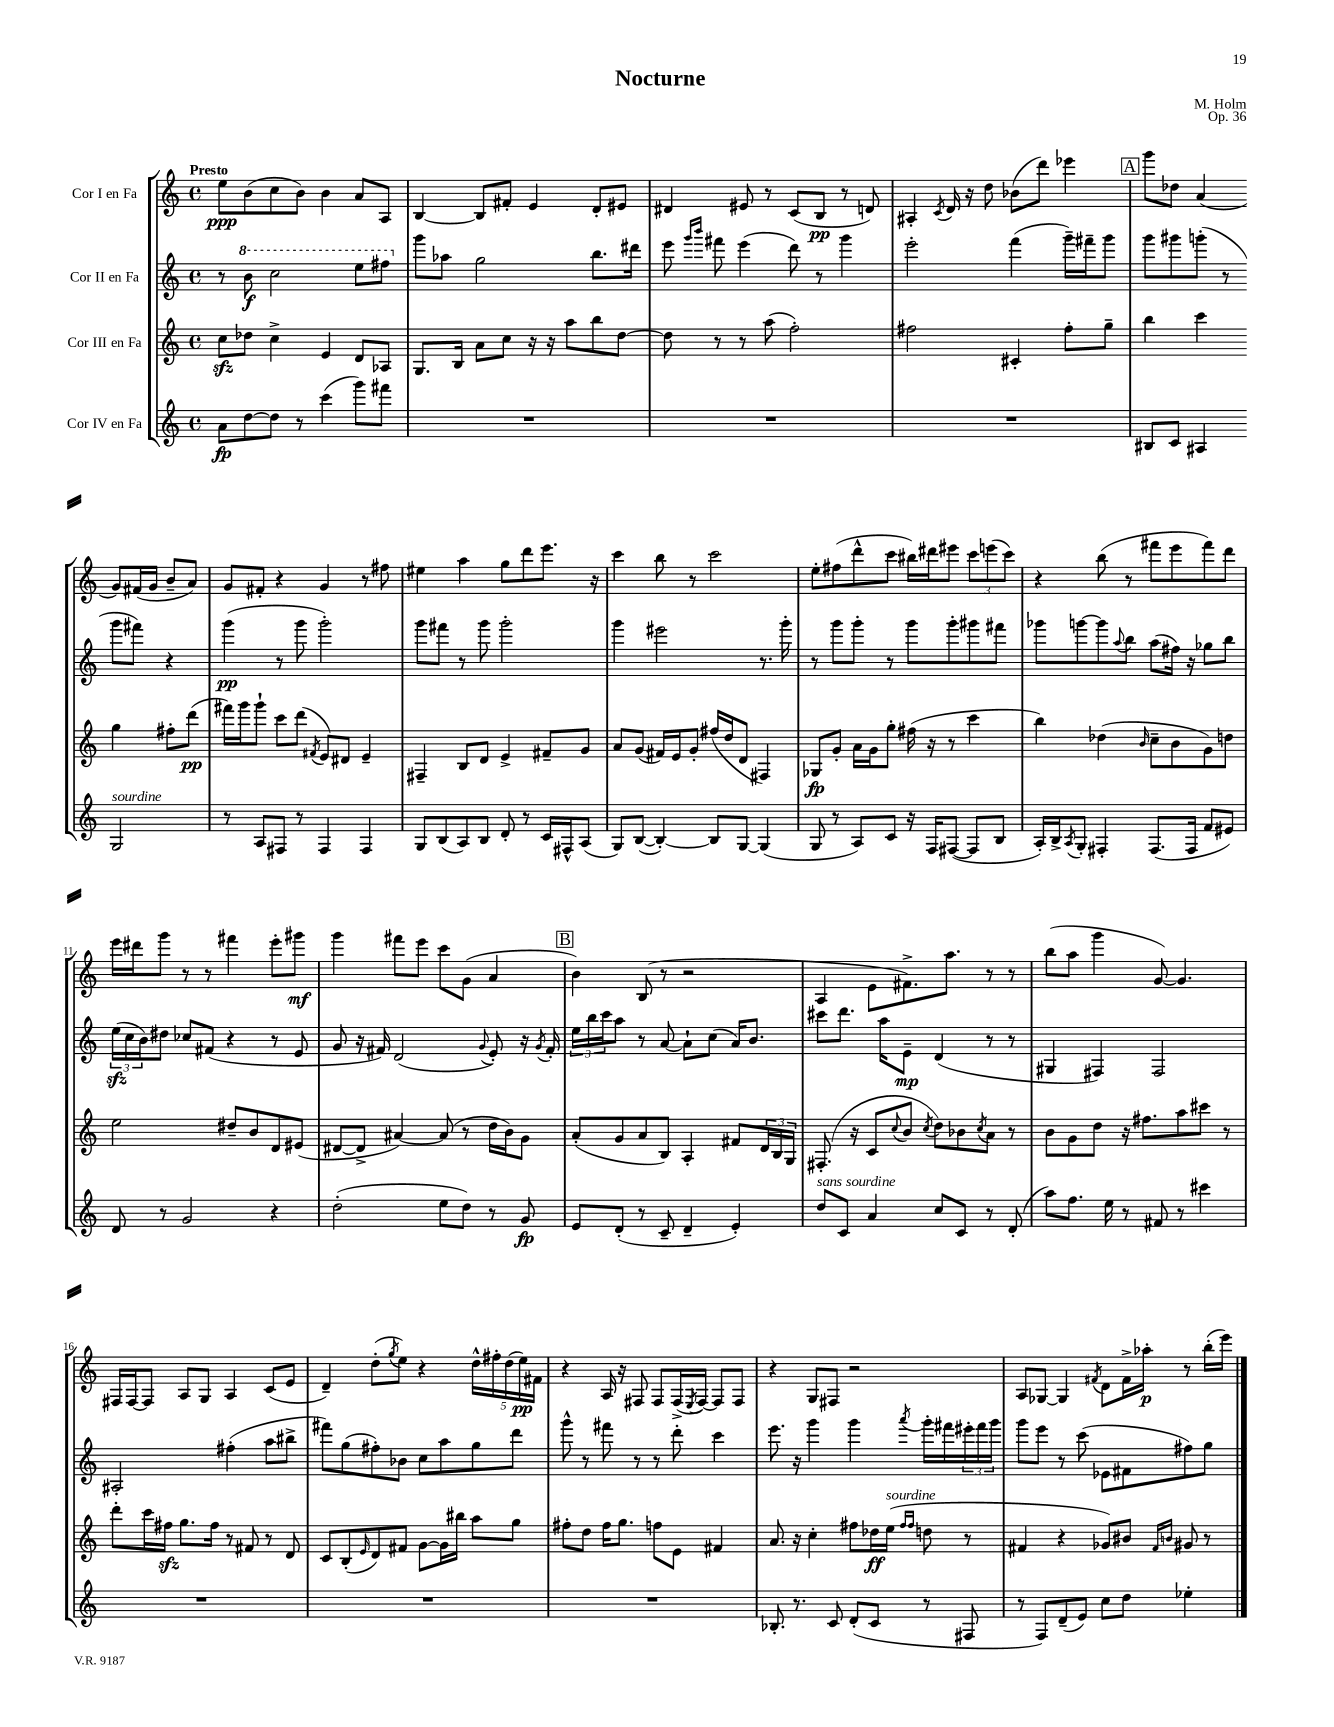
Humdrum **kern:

**kern	**kern	**kern	**kern
*staff4	*staff3	*staff2	*staff1
*clefG2	*clefG2	*clefG2	*clefG2
*k[]	*k[]	*k[]	*k[]
*M4/4	*M4/4	*M4/4	*M4/4
*met(c)	*met(c)	*met(c)	*met(c)
8a	8cc	8r	8ee
[8dd	8dd-	8bb	(8b
8dd]	4cc^	2ccc	8cc
8r	.	.	8b)
(4ccc	4e	.	4b
8ggg)	8d	8eee	8a
8fff#	8A-	8fff#	8A
=	=	=	=
1r	8.G	8ggg	[4B
.	.	8aa-	.
.	16B	.	.
.	8a	2gg	8B]
.	8cc	.	8f#'
.	16r	.	4e
.	16r	.	.
.	8aa	.	.
.	8bb	8.bb	8d'
.	[8dd	.	8e#
.	.	16ddd#	.
=	=	=	=
1r	8dd]	8eee	4d#
.	.	16qqggg	.
.	.	16qqbbb	.
.	8r	8fff#	.
.	8r	(4eee	8e#
.	(8aa	.	8r
.	2ff')	8ddd)	(8c
.	.	8r	8B
.	.	4ggg	8r
.	.	.	8d)
=	=	=	=
1r	2ff#	2eee'	4A#'
.	.	.	8qc
.	.	.	16d
.	.	.	16r
.	.	.	8dd
.	4c#'	(4fff	(8b-
.	.	.	8ddd)
.	8ff#'	16ggg~)	4eee-
.	.	16fff#~	.
.	8gg~	8ggg	.
=	=	=	=
8B#	4bb	8ggg	8ggg
8c	.	8ggg#	8dd-
4A#	4ccc	(8ggg'	(4a
.	.	8r	.
2G	4gg	8ggg	8g)
.	.	8fff#)	(16f#
.	.	.	16g
.	8ff#'	4r	8b~
.	(8ddd	.	8a)
=	=	=	=
8r	16fff#)	(4ggg	8g
.	16ggg	.	.
8A	8ggg`	.	8f#'
8F#	8ccc	8r	4r
8r	(8ddd	8ggg	.
.	8qf#	.	.
4F#	8e)	2ggg')	4g
.	8d#	.	.
4F#	4e~	.	8r
.	.	.	8ff#
=	=	=	=
8G	4F#~	8ggg	4ee#
(8B	.	8fff#	.
8A)	8B	8r	4aa
8B	8d	8ggg	.
8d'	4e^	2ggg'	8gg
8r	.	.	8ddd
16c	8f#~	.	8.eee
16F#^^	.	.	.
(8A	8g	.	.
.	.	.	16r
=	=	=	=
8G)	8a	4ggg	4ccc
([8B	(8g	.	.
4B'_)	16f#)	2eee#	8bb
.	16e	.	.
.	8g'	.	8r
8B]	(16ff#	.	2ccc
.	16dd	.	.
[8G	8d	.	.
(4G]	4F#)	8.r	.
.	.	16ggg'	.
=	=	=	=
8G	8G-	8r	8ee'
8r	8g'	8ggg	(8ff#
8A)	16a	8ggg'	8ddd^^
.	16g	.	.
8c	8gg'	8r	8ccc
16r	(16ff#	8ggg	16bb#)
16F	16r	.	16ddd#
([8F#	8r	8ggg'	8eee#
8F#]	4ccc	8ggg#	12ccc
.	.	.	(12eee
8B	.	8fff#	.
.	.	.	12ccc)
=	=	=	=
16A')	4bb)	8ggg-	4r
16B^	.	.	.
8qA	.	.	.
8G'	.	[8ggg	.
4F#'	(4dd-	8ggg]	(8bb
.	.	8qqaa	.
.	.	8bb	8r
.	16qqb	.	.
(8.F#	8cc~	(8aa	8fff#
.	8b	16ff#)	8eee
16F#	.	16r	.
8f	8g)	8gg-	8fff#)
8e#)	8dd	8bb	8ddd
=	=	=	=
8d	2ee	(24ee	16eee
.	.	24cc	.
.	.	.	16ddd#
.	.	24b)	.
8r	.	8dd#	8ggg
2g	.	8cc-	8r
.	.	(8f#	8r
.	8dd#~	4r	4fff#
.	8b	.	.
4r	8d	8r	8eee'
.	(8e#	8e	8ggg#
=	=	=	=
(2dd'	[8d#	8g	4ggg
.	8d#^]	16r	.
.	.	16f#)	.
.	[4a#)	(2d	8fff#
.	.	.	8eee
8ee	(8a#]	.	8ccc
8dd)	8r	.	(8g
.	.	8qqg	.
8r	16dd	8e')	4a
.	16b)	.	.
8g	8g	16r	.
.	.	8qg	.
.	.	16f#'	.
=	=	=	=
8e	(8a'	24ee	4b)
.	.	24bb	.
.	.	24ccc	.
(8d'	8g	8aa	.
8r	8a	8r	(8B
8c~	8B)	[8a	8r
4d~	4A'	8a`]	2r
.	.	(8cc	.
4e')	8f#	16a)	.
.	.	8.b	.
.	24d	.	.
.	24B	.	.
.	24G	.	.
=	=	=	=
8dd	(8.F#'	8ccc#	4A
8c	.	8.ddd	.
.	16r	.	.
4a	8c	.	8e
.	.	16aa	.
.	8qqcc	.	.
.	8b	8e~	8.f#^)
.	8qcc	.	.
8cc	8dd)	(4d	.
.	.	.	8.aa
8c	8b-	.	.
.	8qcc	.	.
8r	8a	8r	8r
(8d'	8r	8r	8r
=	=	=	=
8aa)	8b	4G#	(8bb
8.ff	8g	.	8aa
.	8dd	4F#)	4ggg
16ee	.	.	.
8r	16r	.	.
.	8.ff#	.	.
8f#	.	2F#	[8g)
8r	8aa	.	4.g]
4ccc#	8ccc#	.	.
.	8r	.	.
=	=	=	=
1r	8ddd'	2A#'	16F#
.	.	.	[16F#
.	16ccc	.	8F#]
.	16ff#	.	.
.	8.gg	.	8A
.	.	.	8G
.	16ff#	.	.
.	8r	(4ff#'	4A
.	8f#	.	.
.	8r	8aa	(8c
.	8d	8bb#^	8e
=	=	=	=
1r	8c	8fff#)	4d~)
.	(8B'	(8gg	.
.	16qqe	.	.
.	8d)	8ff#')	(8dd'
.	.	.	8qgg
.	8f#	8b-	8ee)
.	[8g	8cc	4r
.	16g]	8aa	.
.	16bb#	.	.
.	8aa	8gg	20dd^^
.	.	.	20ff#'
.	.	.	(20dd
.	8gg	8ddd	.
.	.	.	20ee)
.	.	.	20f#
=	=	=	=
1r	8ff#'	8ggg^^	4r
.	8dd	8r	.
.	16ff#	8fff#	16A
.	8.gg	.	16r
.	.	8r	8F#
.	8ff	8r	8F#
.	8e	8ddd'	(16F#^
.	.	.	8qE
.	.	.	[16F#)
.	4f#	4ccc	8F#]
.	.	.	8F#
=	=	=	=
8.B-'	8.a	8.eee	4r
8.r	16r	16r	.
.	4cc'	4ggg	8G
8c	.	.	8F#
(8d'	8ff#	4ggg	2r
8c	16dd-	.	.
.	(16ee	.	.
.	16qqff#	.	.
.	16qqff#	8qaaa	.
8r	8dd	16ggg'	.
.	.	16fff#	.
8F#	8r	24eee#'	.
.	.	24fff#	.
.	.	24ggg	.
=	=	=	=
8r	4f#	8ggg	8A
8F)	.	8eee	[8G-
(8d~	4r	8r	4G-]
8e)	.	(8ccc	.
.	.	.	8qf#
8cc	8g-)	8e-	8d
8dd	8b#	8f#	16f#^
.	.	.	16aa-'
.	16qqf#	.	.
.	16qqb	.	.
4ee-'	8g#	8ff#)	8r
.	8r	8gg	(16bb'
.	.	.	16eee)
==	==	==	==
*-	*-	*-	*-
